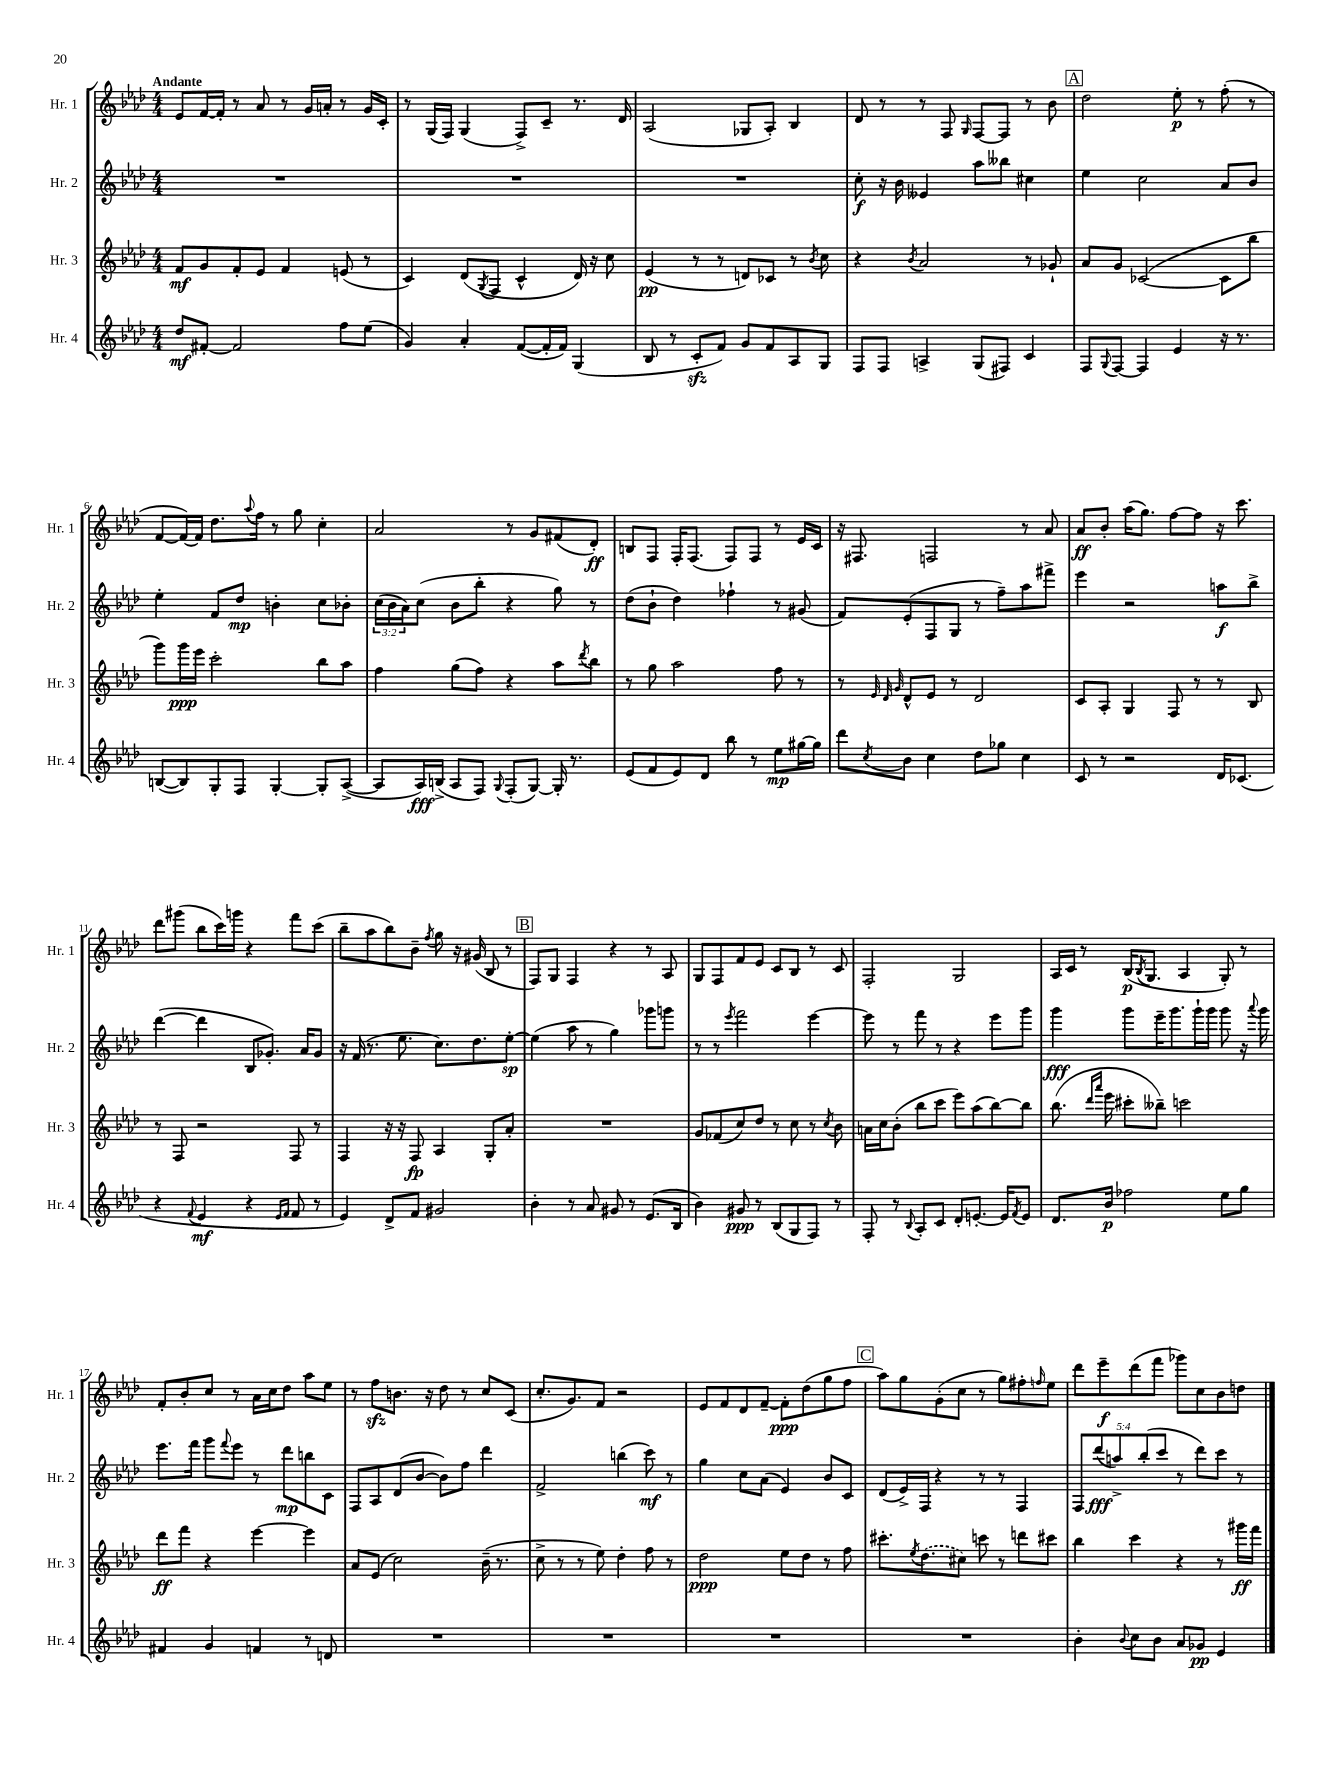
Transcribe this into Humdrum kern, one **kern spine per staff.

**kern	**dynam	**kern	**dynam	**kern	**dynam	**kern	**dynam
*part4	*part4	*part3	*part3	*part2	*part2	*part1	*part1
*staff4	*staff4	*staff3	*staff3	*staff2	*staff2	*staff1	*staff1
*I"Hr. 4	*	*I"Hr. 3	*	*I"Hr. 2	*	*I"Hr. 1	*
*I'Hr. 4	*	*I'Hr. 3	*	*I'Hr. 2	*	*I'Hr. 1	*
*clefG2	*	*clefG2	*	*clefG2	*	*clefG2	*
*k[b-e-a-d-]	*	*k[b-e-a-d-]	*	*k[b-e-a-d-]	*	*k[b-e-a-d-]	*
*M4/4	*	*M4/4	*	*M4/4	*	*M4/4	*
=1	=1	=1	=1	=1	=1	=1	=1
!	!	!	!	!	!	!LO:TX:a:B:t=Andante	!
8dd-/L	mf	8f/L	mf	1r	.	8e-/L	.
[8f#X'/J	.	8g/	.	.	.	[16f/L	.
.	.	.	.	.	.	16f'/JJ]	.
2f#/]	.	8f'/	.	.	.	8r	.
.	.	8e-/J	.	.	.	8a-/	.
.	.	4f/	.	.	.	8r	.
.	.	.	.	.	.	16g/LL	.
.	.	.	.	.	.	16an'/JJ	.
8ff\L	.	(8en/	.	.	.	8r	.
(8ee-\J	.	8r	.	.	.	16g/LL	.
.	.	.	.	.	.	16c'/JJ	.
=2	=2	=2	=2	=2	=2	=2	=2
4g/)	.	4c/)	.	1r	.	8r	.
.	.	.	.	.	.	(16G/LL	.
.	.	.	.	.	.	16F/JJ)	.
4a-'/	.	(8d-/L	.	.	.	(4G/	.
.	.	8qG/	.	.	.	.	.
.	.	8F/J	.	.	.	.	.
([8f/L	.	4c^^/	.	.	.	8F^/L)	.
16f'/L]	.	.	.	.	.	8c~/J	.
16f/JJ)	.	.	.	.	.	.	.
(4G/	.	16d-/)	.	.	.	8.r	.
.	.	16r	.	.	.	.	.
.	.	8cc\	.	.	.	.	.
.	.	.	.	.	.	16d-/	.
=3	=3	=3	=3	=3	=3	=3	=3
8B-/	.	(4e-/	pp	1r	.	(2A-/	.
8r	.	.	.	.	.	.	.
8czz'/L	.	8r	.	.	.	.	.
8f/J)	.	8r	.	.	.	.	.
8g/L	.	8dn/L)	.	.	.	8G-X/L	.
8f/	.	8c-X/J	.	.	.	8A-'/J)	.
8A-/	.	8r	.	.	.	4B-/	.
.	.	8qb-/	.	.	.	.	.
8G/J	.	8cc\	.	.	.	.	.
=4	=4	=4	=4	=4	=4	=4	=4
8F/L	.	4r	.	8cc'\	f	8d-/	.
8F/J	.	.	.	16r	.	8r	.
.	.	.	.	16b-\	.	.	.
.	.	8qb-/	.	.	.	.	.
4An^/	.	2a-/	.	4e--X/	.	8r	.
.	.	.	.	.	.	8F/	.
.	.	.	.	.	.	16qqG/	.
(8G/L	.	.	.	8aa-\L	.	[8F/L	.
8F#X/J)	.	.	.	8bb--X\J	.	8F/J]	.
4c/	.	8r	.	4cc#X\	.	8r	.
.	.	8g-X`/	.	.	.	8b-\	.
!!LO:REH:place=s1:t=A
=5	=5	=5	=5	=5	=5	=5	=5
8F/L	.	8a-/L	.	4ee-\	.	2dd-\	.
8qqG/	.	.	.	.	.	.	.
[8F/J	.	8g/J	.	.	.	.	.
4F/]	.	([2c-X/	.	2cc\	.	.	.
4e-/	.	.	.	.	.	8ee-'\	p
.	.	.	.	.	.	8r	.
16r	.	8c-\L]	.	8a-/L	.	(8ff'\	.
8.r	.	.	.	.	.	.	.
.	.	8bb-\J	.	8b-/J	.	8r	.
!!LO:LB:g=z
=6	=6	=6	=6	=6	=6	=6	=6
([8Bn/L	.	8ggg\L)	.	4ee-'\	.	[8f/L	.
8B/])	.	16ggg\L	ppp	.	.	16f/L_)	.
.	.	16eee-\JJ	.	.	.	16f/JJ]	.
8G'/	.	2ccc'\	.	8f/L	.	8.dd-\L	.
8F/J	.	.	.	8dd-/J	mp	.	.
.	.	.	.	.	.	8qqaa-/	.
.	.	.	.	.	.	16ff\Jk	.
[4G'/	.	.	.	4bn'\	.	8r	.
.	.	.	.	.	.	8gg\	.
8G'/L]	.	8bb-\L	.	8cc\L	.	4cc'\	.
([8A-^/J	.	8aa-\J	.	8b-X'\J	.	.	.
=7	=7	=7	=7	=7	=7	=7	=7
8A-/L]	.	4ff\	.	(24cc\LL	.	2a-/	.
.	.	.	.	24b-\	.	.	.
.	.	.	.	24a-\J)	.	.	.
16A-/L)	fff	.	.	(8cc\J	.	.	.
(16Bn^/JJ	.	.	.	.	.	.	.
8A-/L	.	(8gg\L	.	8b-\L	.	.	.
8F/J)	.	8ff\J)	.	8bb-'\J	.	.	.
8qqG/	.	.	.	.	.	.	.
(8F'/L	.	4r	.	4r	.	8r	.
[8G/J)	.	.	.	.	.	8g/L	.
16G'/]	.	8aa-\L	.	8gg\)	.	(8f#X/	.
8.r	.	.	.	.	.	.	.
.	.	8qddd-/	.	.	.	.	.
.	.	8bb-\J	.	8r	.	8d-'/J)	ff
=8	=8	=8	=8	=8	=8	=8	=8
(8e-/L	.	8r	.	(8dd-\L	.	8Bn/L	.
8f/	.	8gg\	.	8b-`\J	.	8F/J	.
8e-/)	.	2aa-\	.	4dd-\)	.	16F'/KL	.
.	.	.	.	.	.	(8.F/J	.
8d-/J	.	.	.	.	.	.	.
8bb-\	.	.	.	4ff-X`\	.	8F/L)	.
8r	.	.	.	.	.	8F/J	.
8ee-\L	mp	8ff\	.	8r	.	8r	.
[16gg#X\L	.	8r	.	(8g#X/	.	16e-/LL	.
16gg#\JJ]	.	.	.	.	.	16c/JJ	.
=9	=9	=9	=9	=9	=9	=9	=9
8ddd-\L	.	8r	.	8f/L)	.	16r	.
.	.	.	.	.	.	8.F#X/	.
.	.	32qqe-/	.	.	.	.	.
.	.	32qqd-/	.	.	.	.	.
8qcc/	.	32qqg/	.	.	.	.	.
8b-\J	.	8d-^^/L	.	(8e-'/	.	.	.
4cc\	.	8e-/J	.	8F/	.	2Fn/	.
.	.	8r	.	8G/J	.	.	.
8dd-\L	.	2d-/	.	8r	.	.	.
8gg-X\J	.	.	.	8ff~\L)	.	.	.
4cc\	.	.	.	8aa-\	.	8r	.
.	.	.	.	8fff#X^\J	.	8a-/	.
=10	=10	=10	=10	=10	=10	=10	=10
8c/	.	8c/L	.	4eee-\	.	8a-/L	ff
8r	.	8A-'/J	.	.	.	8b-'/J	.
2r	.	4G/	.	2r	.	(16aa-\KL	.
.	.	.	.	.	.	8.gg\J)	.
.	.	8F/	.	.	.	[8ff\L	.
.	.	8r	.	.	.	8ff\J]	.
16d-/KL	.	8r	.	8aan\L	f	16r	.
(8.c-X/J	.	.	.	.	.	8.ccc\	.
.	.	8B-/	.	8bb-^\J	.	.	.
!!LO:LB:g=z
=11	=11	=11	=11	=11	=11	=11	=11
4r	.	8r	.	([4ddd-\	.	8ddd-\L	.
.	.	8F/	.	.	.	(8ggg#X\J	.
8qqf/	.	.	.	.	.	.	.
4e-/	mf	2r	.	4ddd-\]	.	8bb-\L	.
.	.	.	.	.	.	16ccc\L)	.
.	.	.	.	.	.	16gggn\JJ	.
4r	.	.	.	8B-/L	.	4r	.
.	.	.	.	8.g-X'/J)	.	.	.
16qqe-/LL	.	.	.	.	.	.	.
16qqf/JJ	.	.	.	.	.	.	.
8f/	.	8F/	.	.	.	8fff\L	.
.	.	.	.	16a-/KL	.	.	.
8r	.	8r	.	8g-/J	.	(8ccc\J	.
=12	=12	=12	=12	=12	=12	=12	=12
4e-/)	.	4F/	.	16r	.	8bb-~\L	.
.	.	.	.	(16f/	.	.	.
.	.	.	.	8.r	.	8aa-\	.
8d-^/L	.	16r	.	.	.	8bb-\)	.
.	.	16r	.	8.ee-\	.	.	.
8f/J	.	8F/	fp	.	.	8b-~\J	.
.	.	.	.	.	.	8qff/	.
2g#X/	.	4A-/	.	8.cc\L)	.	8gg\	.
.	.	.	.	.	.	16r	.
.	.	.	.	8.dd-\	.	(16g#X/	.
.	.	8G'/L	.	.	.	8B-/	.
.	.	8a-'/J	.	[8ee-'\J	sp	8r	.
!!LO:REH:place=s1:t=B
=13	=13	=13	=13	=13	=13	=13	=13
4b-'\	.	1r	.	(4ee-\]	.	8F/L)	.
.	.	.	.	.	.	8G/J	.
8r	.	.	.	8aa-\	.	4F/	.
8a-/	.	.	.	8r	.	.	.
8g#X/	.	.	.	4gg\)	.	4r	.
8r	.	.	.	.	.	.	.
(8.e-/L	.	.	.	8ggg-X\L	.	8r	.
.	.	.	.	8gggn\J	.	8A-/	.
16B-/Jk	.	.	.	.	.	.	.
=14	=14	=14	=14	=14	=14	=14	=14
4b-\)	.	8g/L	.	8r	.	8G/L	.
.	.	(8f-X/	.	8r	.	8F/	.
.	.	.	.	8qeee-/	.	.	.
8g#X/	ppp	8cc/)	.	2fff\	.	8f/	.
8r	.	8dd-/J	.	.	.	8e-/J	.
(8B-/L	.	8r	.	.	.	8c/L	.
8G/	.	8cc\	.	.	.	8B-/J	.
8F/J)	.	8r	.	[4eee-\	.	8r	.
.	.	8qcc/	.	.	.	.	.
8r	.	8b-\	.	.	.	8c/	.
=15	=15	=15	=15	=15	=15	=15	=15
8F'/	.	16an\LL	.	8eee-\]	.	2F'/	.
.	.	16cc\J	.	.	.	.	.
8r	.	(8b-'\J	.	8r	.	.	.
8qqB-/	.	.	.	.	.	.	.
8A-'/L	.	8bb-\L	.	8fff\	.	.	.
8c/J	.	8ccc\J	.	8r	.	.	.
8d-'/L	.	8eee-\L)	.	4r	.	2G/	.
[8.en'/J	.	(8aa-\	.	.	.	.	.
.	.	[8bb-\)	.	8eee-\L	.	.	.
16e/KL]	.	.	.	.	.	.	.
8qf/	.	.	.	.	.	.	.
8e/J	.	8bb-\J]	.	8ggg\J	.	.	.
=16	=16	=16	=16	=16	=16	=16	=16
8.d-/L	.	(8.bb-\	.	4ggg\	fff	16A-/LL	.
.	.	.	.	.	.	16c/JJ	.
.	.	.	.	.	.	8r	.
.	.	16qqddd-/LL	.	.	.	.	.
.	.	16qqaaa-/JJ	.	.	.	.	.
16b-/Jk	p	16eee-\	.	.	.	.	.
2ff-X\	.	8ccc#X'\L	.	8ggg\L	.	(16B-/KL	p
.	.	.	.	.	.	8qB-/	.
.	.	.	.	.	.	8.G/J	.
.	.	8bb--X~\J)	.	16eee-~\K	.	.	.
.	.	.	.	8.ggg\	.	.	.
.	.	2cccn\	.	.	.	4A-/	.
.	.	.	.	16ggg`\L	.	.	.
.	.	.	.	16ggg\JJ	.	.	.
8ee-\L	.	.	.	8ggg\	.	8G'/)	.
8gg\J	.	.	.	16r	.	8r	.
.	.	.	.	8qqaaa-/	.	.	.
.	.	.	.	16ggg\	.	.	.
!!LO:LB:g=z
=17	=17	=17	=17	=17	=17	=17	=17
4f#X/	.	8ddd-\L	ff	8.eee-\L	.	8f'/L	.
.	.	8fff\J	.	.	.	8b-'/	.
.	.	.	.	16fff\Jk	.	.	.
4g/	.	4r	.	8ggg\L	.	8cc/J	.
.	.	.	.	8qqfff/	.	.	.
.	.	.	.	8eee-\J	.	8r	.
4fn/	.	[4eee-\	.	8r	.	16a-\LL	.
.	.	.	.	.	.	16cc\J	.
.	.	.	.	8ddd-\L	mp	8dd-\J	.
8r	.	4eee-\]	.	8bbn\	.	8aa-\L	.
8dn/	.	.	.	8c\J	.	8ee-\J	.
=18	=18	=18	=18	=18	=18	=18	=18
1r	.	8a-/L	.	8F/L	.	8r	.
.	.	(8e-/J	.	8A-/	.	8ffzz\L	.
.	.	2cc\)	.	(8d-/	.	8.bn\J	.
.	.	.	.	[8b-/J	.	.	.
.	.	.	.	.	.	16r	.
.	.	.	.	8b-\L])	.	8dd-\	.
.	.	.	.	8ff\J	.	8r	.
.	.	(16b-~\	.	4ddd-\	.	8cc/L	.
.	.	8.r	.	.	.	.	.
.	.	.	.	.	.	(8c/J	.
=19	=19	=19	=19	=19	=19	=19	=19
1r	.	8cc^\	.	2f^/	.	8.cc'/L	.
.	.	8r	.	.	.	.	.
.	.	.	.	.	.	8.g/)	.
.	.	8r	.	.	.	.	.
.	.	8ee-\)	.	.	.	8f/J	.
.	.	4dd-'\	.	(4bbn\	.	2r	.
.	.	8ff\	.	8ccc\)	mf	.	.
.	.	8r	.	8r	.	.	.
=20	=20	=20	=20	=20	=20	=20	=20
1r	.	2dd-\	ppp	4gg\	.	8e-/L	.
.	.	.	.	.	.	8f/	.
.	.	.	.	8cc\L	.	8d-/	.
.	.	.	.	(8a-\J	.	[8f~/J	.
.	.	8ee-\L	.	4e-/)	.	8f'\L]	ppp
.	.	8dd-\J	.	.	.	(8dd-\	.
.	.	8r	.	8b-/L	.	8gg\	.
.	.	8ff\	.	8c/J	.	8ff\J	.
!!LO:REH:place=s1:t=C
=21	=21	=21	=21	=21	=21	=21	=21
1r	.	8.ccc#X'\L	.	(8d-/L	.	8aa-\L)	.
.	.	.	.	16e-^/L)	.	8gg\	.
.	.	8qee-/	.	.	.	.	.
.	.	(8.dd-\	.	16F/JJ	.	.	.
.	.	.	.	4r	.	(8g'\	.
.	.	8cc#X\J)	.	.	.	8cc\J	.
.	.	8cccn\	.	8r	.	8r	.
.	.	8r	.	8r	.	8gg\L)	.
.	.	8dddn\L	.	4F/	.	8ff#X'\	.
.	.	.	.	.	.	16qqffn/	.
.	.	8ccc#X\J	.	.	.	8ee-\J	.
=22	=22	=22	=22	=22	=22	=22	=22
4b-'\	.	4bb-\	.	10F/L	.	8ddd-\L	.
.	.	.	.	(10ddd-/	fff	.	.
.	.	.	.	.	.	8eee-~\	f
.	.	.	.	10aan^/)	.	.	.
8qqb-/	.	.	.	.	.	.	.
8cc\L	.	4ccc\	.	.	.	(8ddd-\	.
.	.	.	.	(10bb-'/	.	.	.
8b-\J	.	.	.	.	.	8fff\J	.
.	.	.	.	10ccc/J	.	.	.
8a-/L	.	4r	.	8r	.	8ggg-X\L)	.
8g-X/J	pp	.	.	8ddd-\L)	.	8cc\	.
4e-/	.	8r	.	8ccc\J	.	8b-\	.
.	.	16ggg#X\LL	ff	8r	.	8ddn\J	.
.	.	16fff\JJ	.	.	.	.	.
==	==	==	==	==	==	==	==
*-	*-	*-	*-	*-	*-	*-	*-
